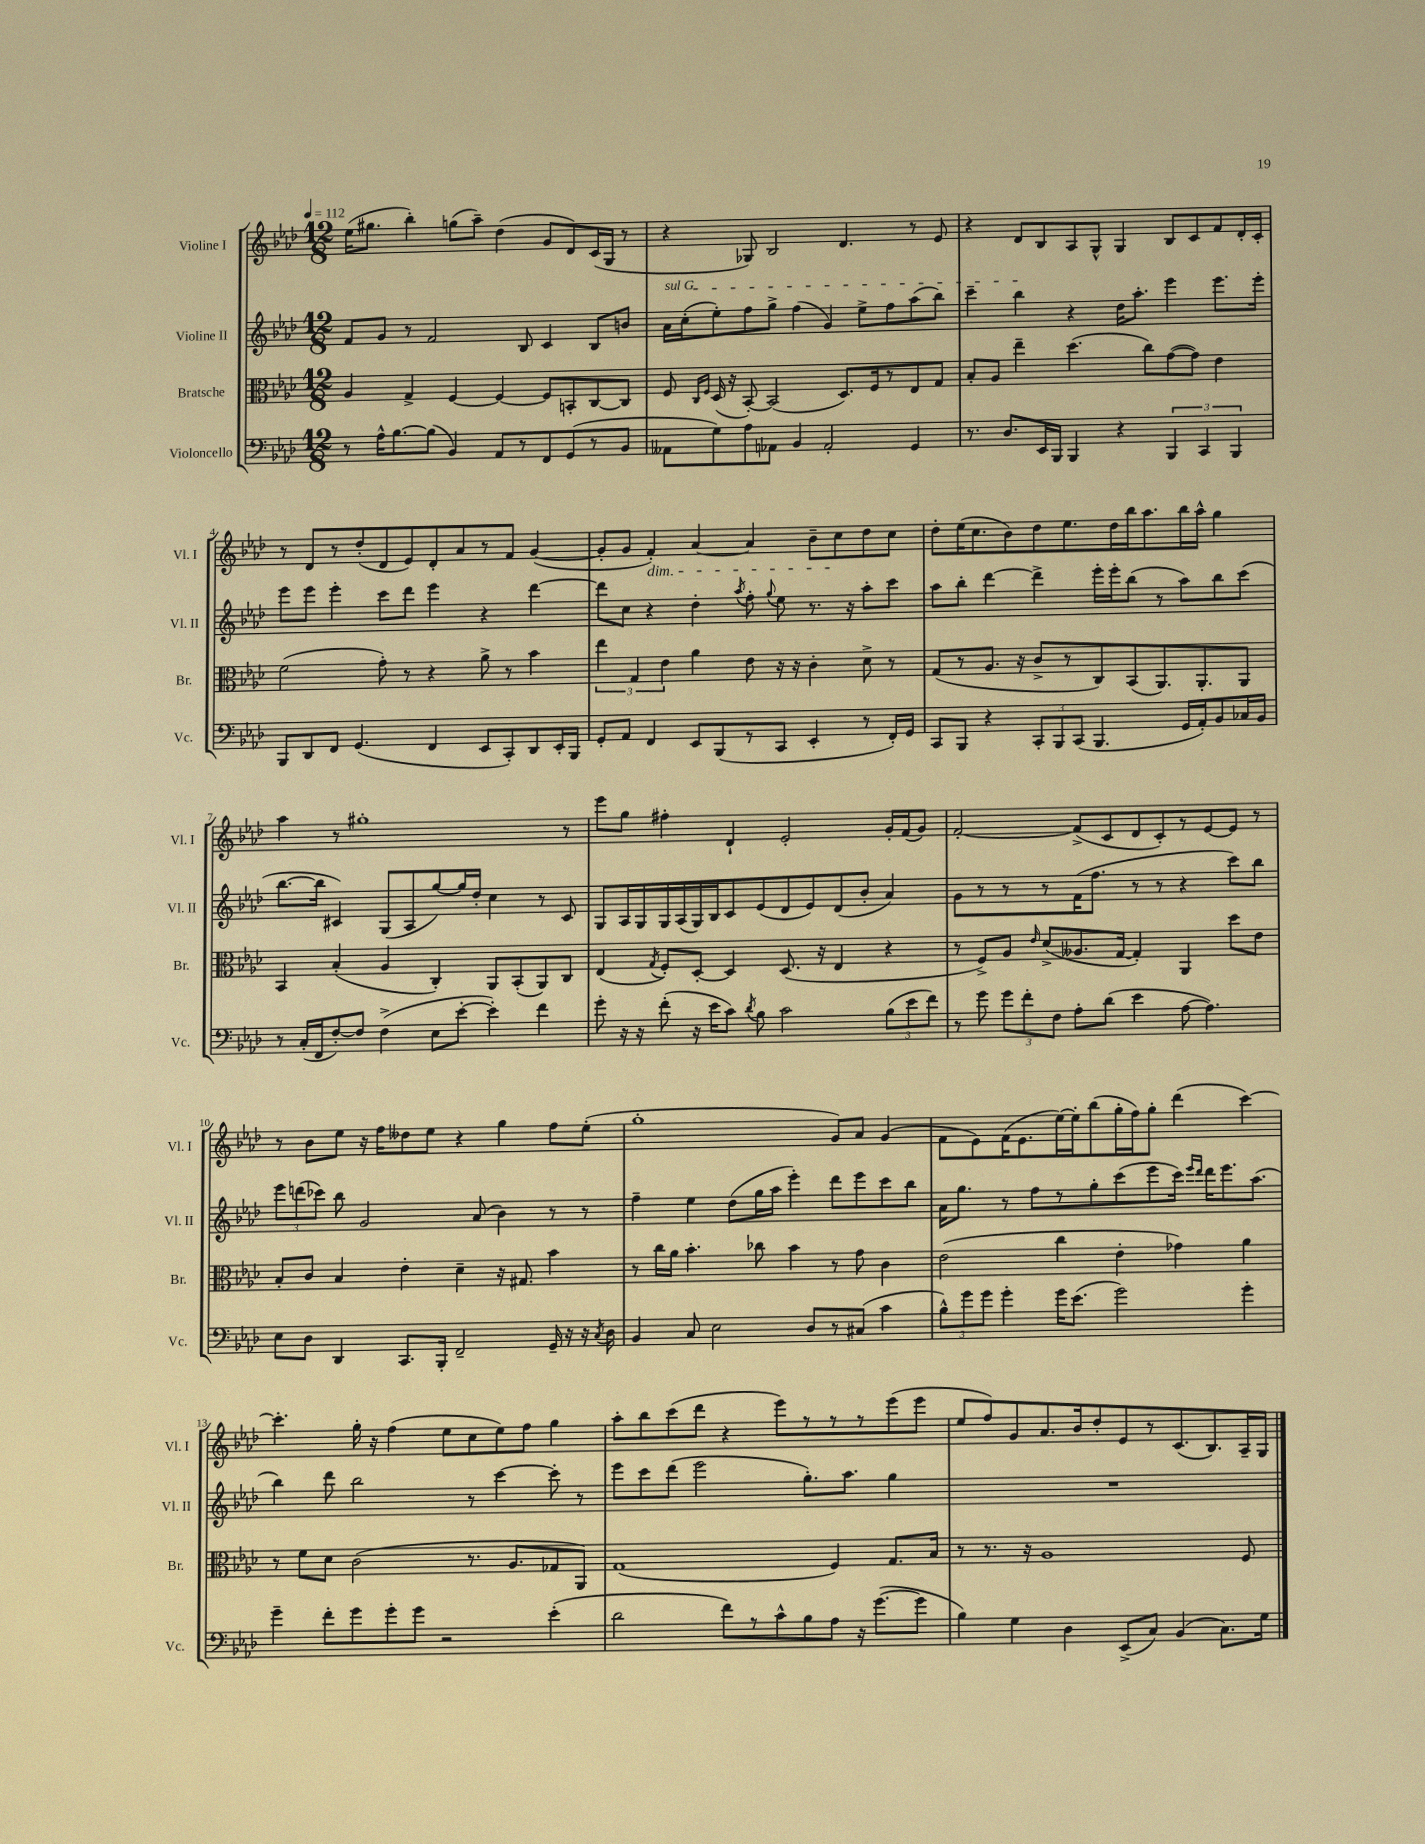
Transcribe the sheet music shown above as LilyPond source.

<<
\new StaffGroup <<
\new Staff = "s0" \with { instrumentName = "Violine I" shortInstrumentName = "Vl. I" } {
    \clef treble \key aes \major \numericTimeSignature \time 12/8 \tempo 4 = 112
    \autoBeamOff ees''16[( gis''8.] bes''4-.) g''8[( aes''8]--) des''4( g'8[ des'8) c'16( g16] r8 |
    r4 ges8) bes2 des'4. r8 ees'8 |
    r4 des'8[ bes8 aes8 g8]-^ g4 bes8[ c'8 f'8 des'16-. c'16]-. |
    r8 des'8[ r8 des''8-.( des'8 ees'8) des'8-. aes'8 r8 f'8] g'4~( |
    g'8[-. g'8] f'4-.\dim) aes'4~ aes'4 bes'8[-- c''8\! des''8 c''8] |
    des''8[-. ees''16( c''8. bes'8) des''8 ees''8. des''16 bes''16 aes''8. bes''16 aes''16]-^ g''4 |
    aes''4 r8 gis''1-. r8 |
    ees'''8[ g''8] fis''4-. des'4-! ees'2-. g'16[-. f'16( g'8]) |
    f'2~-. f'8[->( c'8 des'8 c'8-.) r8 ees'8~ ees'8] r8 |
    r8 bes'8[ ees''8] r16 f''16[ deses''8 ees''8] r4 g''4 f''8[ ees''8]-.( |
    g''1-. g'8[) aes'8] g'4( |
    f'8[ ees'8) f'16( ees'8. ees''16~) ees''16-. bes''8( g''16-. f''16) g''8]-. des'''4( c'''4~) |
    c'''4.-. g''16-. r16 f''4( ees''8[ c''8 ees''8) f''8] g''4 |
    aes''8[-. bes''8 c'''8( des'''8] r4 ees'''8[) r8 r8 r8 ees'''8( ees'''8] |
    ees''8[ f''8) g'8 aes'8. bes'16 des''8-. ees'8 r8 c'8.( bes8.) aes16-- g16] \bar "|." |
}
\new Staff = "s1" \with { instrumentName = "Violine II" shortInstrumentName = "Vl. II" } {
    \clef treble \key aes \major \numericTimeSignature \time 12/8
    \autoBeamOff f'8[ g'8] r8 f'2 bes8 c'4 bes8[ b'8] |
    \once \override TextSpanner.bound-details.left.text = \markup { \italic "sul G" } aes'16[\startTextSpan c''16-.( ees''8-.) f''8 g''8]-> f''4( g'4) ees''8[-> f''8 aes''8( bes''8]) |
    c'''4-- bes''4\stopTextSpan r4 des''16[ aes''8.]-. ees'''4 ees'''8.[ ees'''16]-. |
    ees'''8[ ees'''8] ees'''4-. c'''8[ des'''8] ees'''4 r4 des'''4~ |
    des'''8[ c''8] r4 des''4-. \acciaccatura { aes''8 } f''8-. \appoggiatura { g''8 } ees''8 r8. r16 aes''8[-. c'''8] |
    aes''8[ bes''8]-. des'''4~ des'''4-> ees'''16[-. ees'''16-. bes''8]( r8 aes''8[) bes''8 c'''8]( |
    bes''8.[~ bes''16] cis'4) g8[( aes8 g''8~) g''16 des''16]-. c''4 r8 cis'8 |
    g8[ aes16 g16 g16 aes16( g16) bes16 c'8 ees'8( des'8 ees'8) des'8( bes'8]-. aes'4) |
    g'8[ r8 r8 r8 f'16( f''8.] r8 r8 r4 c'''8[) bes''8] |
    \tuplet 3/2 { ees'''8[ d'''8( ces'''8]) } bes''8 g'2 aes'8( bes'4) r8 r8 |
    f''4-- ees''4 des''8[( g''16 aes''16] ees'''4-.) des'''8[ ees'''8 c'''8 bes''8] |
    aes'16[ g''8.] r8 f''8[ r8 g''8-. c'''8( ees'''8 c'''16]) \grace { ees'''16[ des'''16] } des'''16[ ees'''8. aes''8.]( |
    bes''4) des'''8 bes''2 r8 c'''4~ c'''8-. r8 |
    ees'''8[ c'''8 des'''8]( ees'''2 g''8.[-.) aes''8.] g''4 |
    R1. \bar "|." |
}
\new Staff = "s2" \with { instrumentName = "Bratsche" shortInstrumentName = "Br." } {
    \clef alto \key aes \major \numericTimeSignature \time 12/8
    \autoBeamOff aes4 g4-> f4~ f4~ f8[ b,8-. c8~ c8] |
    f8 \grace { c16[ f16] } des16( r16 bes,8~-.) bes,2( des8.[) f16 r8 ees8 g8] |
    bes8[-. aes8] ees''4-- des''4.( c''8[) g'8~( g'8]) ees'4 |
    f'2( g'8-.) r8 r4 aes'8-> r8 bes'4 |
    \tuplet 3/2 { ees''4 g4 ees'4 } aes'4 ees'8 r16 r16 c'4-. des'8-> r8 |
    g8[( r8 aes8.] r16 c'8[-> r8 c8) bes,8( aes,8.) aes,8.-. aes,8] |
    bes,4 bes4-.( aes4 c4-.) aes,8[ bes,8-.( aes,8) c8] |
    ees4( \acciaccatura { g8 } f8[-.) des8]~-. des4 des8.( r16 ees4 r4 |
    r8 f8[->) aes8] \grace { ees'16 } des'8[->( aeses8. g16]~ g4-.) aes,4 des''8[ ees'8] |
    bes8[-. c'8] bes4 ees'4-. des'4-- r16 gis8. bes'4 |
    r8 c''16[ aes'16] bes'4.-. ces''8 bes'4 r8 g'8 c'4 |
    ees'2( c''4 ees'4-. ges'4) aes'4 |
    r8 f'8[ des'8] c'2( r8. aes8.[ ges8 aes,8]) |
    g1( f4) g8.[ bes16] |
    r8 r8. r16 aes1 f8 \bar "|." |
}
\new Staff = "s3" \with { instrumentName = "Violoncello" shortInstrumentName = "Vc." } {
    \clef bass \key aes \major \numericTimeSignature \time 12/8
    \autoBeamOff r8 aes16[-^ bes8.~ bes8]( bes,4) aes,8[ r8 f,8 g,8( r8 bes,8] |
    aeses,8[ g8) aes8 aes,8] bes,4 aes,2-. g,4 |
    r8. des8.[ ees,16 bes,,16] bes,,4 r4 \tuplet 3/2 { bes,,4 c,4 bes,,4 } |
    bes,,8[ des,8 f,8] g,4.( f,4 ees,8[ c,8-.) des,8 ees,16-. bes,,16] |
    g,8[-. aes,8] f,4 ees,8[ bes,,8( r8 c,8] ees,4-. r8 f,16[-.) g,16] |
    c,8[ bes,,8] r4 \tuplet 3/2 { c,8[-. bes,,8 c,8]( } bes,,4. g,16[ aes,16-.) bes,8 ces16 bes,16] |
    r8 c16[-.( f,16 f8~-.) f8] f4->( ees8[ ees'8]~-. ees'4-.) f'4 |
    g'8-. r16 r16 f'8-.( r16 ees'16[ c'8]) \acciaccatura { des'8 } bes8 c'2 \tuplet 3/2 { bes8[( ees'8 f'8]) } |
    r8 g'8 \tuplet 3/2 { g'8[ f'8-. f8] } aes8[-. des'8]( ees'4 aes8~ aes4.) |
    ees8[ des8] des,4 c,8.[ bes,,16]-. f,2-- g,16-- r16 r16 \acciaccatura { c8 } des16 |
    bes,4 c8 ees2 des8[ r8 cis8]( c'4 |
    \tuplet 3/2 { bes8[-^) g'8 g'8] } g'4-. g'16[ ees'8.]( g'2) g'4-. |
    g'4-- f'8[-. g'8 g'8-. g'8] r2 ees'4-.( |
    des'2 f'8[) r8 c'8-^ bes8 aes8] r16 g'8.[~( g'8] |
    bes4) g4 des4 ees,8[->( c8]) bes,4( c8.[) g16] \bar "|." |
}
>>
>>
